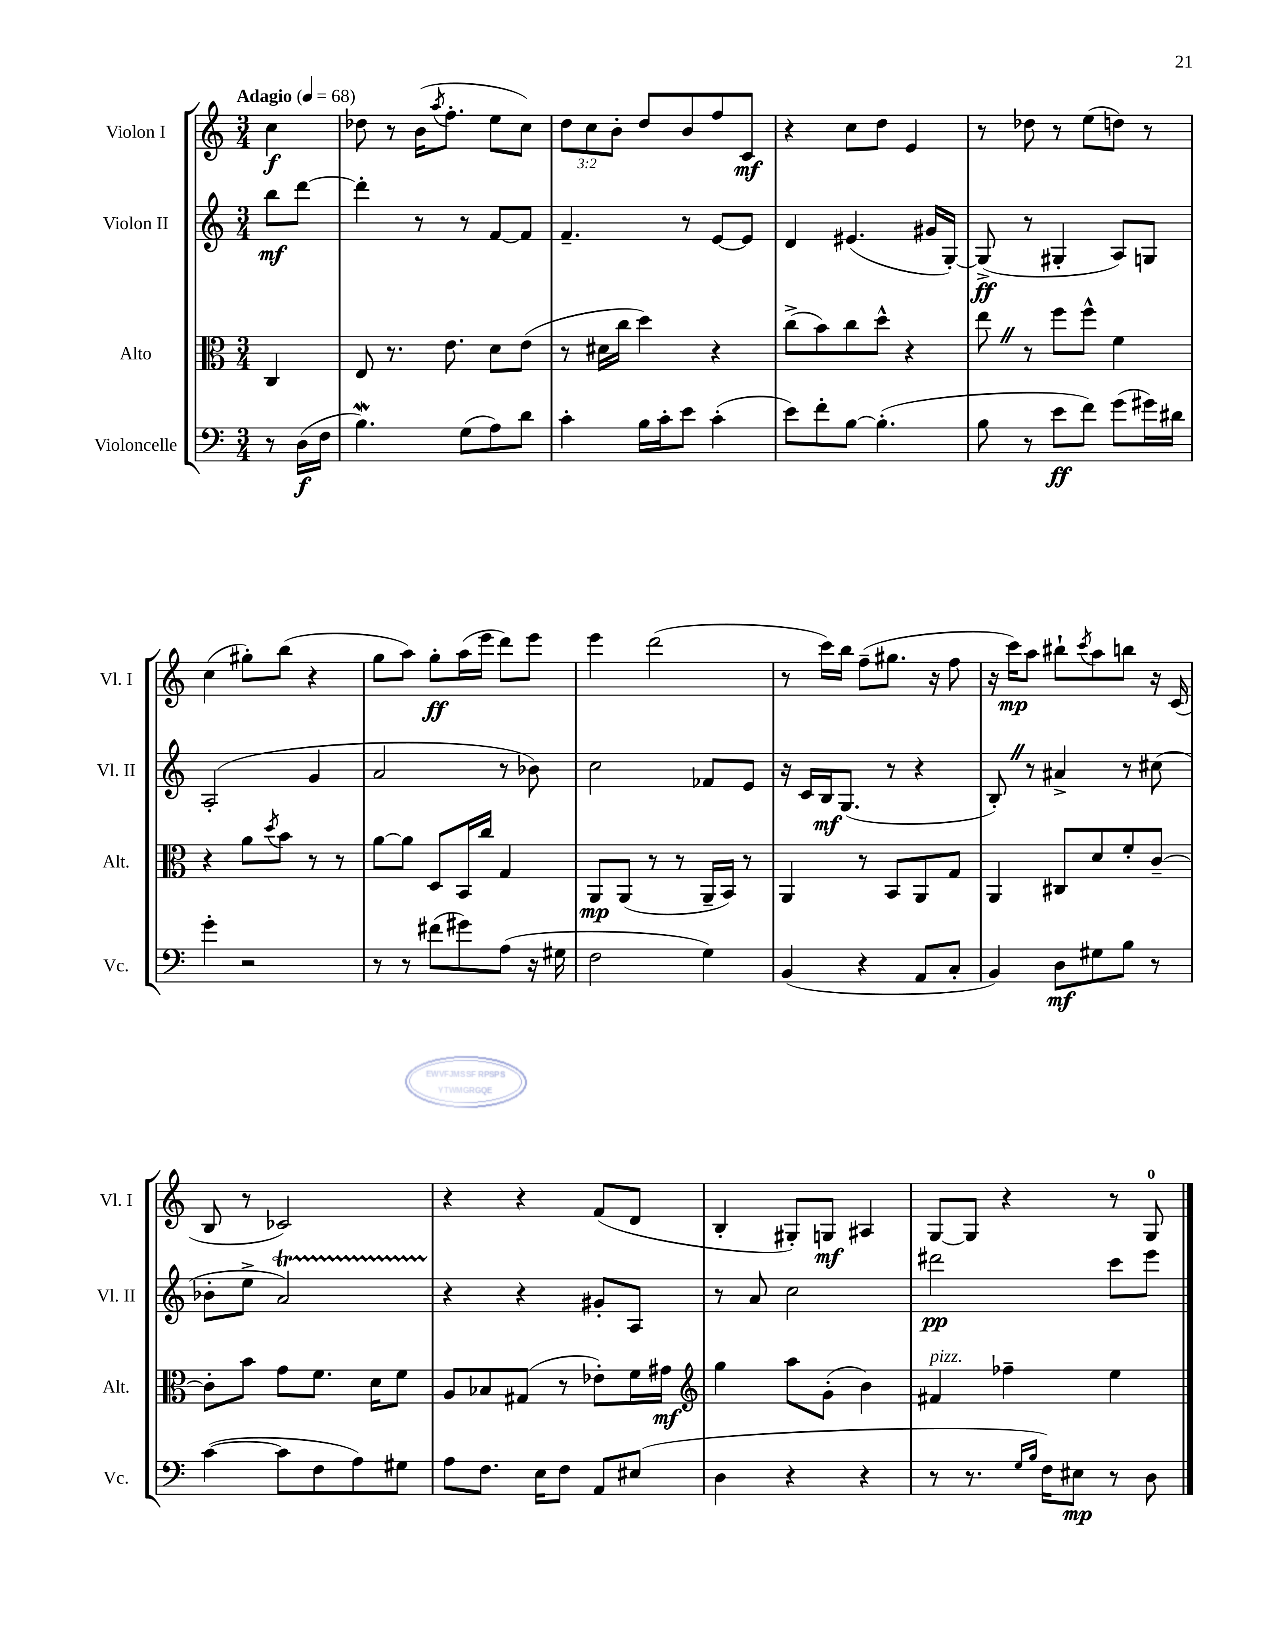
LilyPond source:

<<
\new StaffGroup <<
\new Staff = "s0" \with { instrumentName = "Violon I" shortInstrumentName = "Vl. I" } {
    \clef treble \key c \major \numericTimeSignature \time 3/4 \override Staff.TupletNumber.text = #tuplet-number::calc-fraction-text \partial 4 \tempo "Adagio" 4 = 68
    c''4\f |
    des''8 r8 b'16( \acciaccatura { a''8 } f''8.-. e''8 c''8) |
    \tuplet 3/2 { d''8 c''8 b'8-. } d''8 b'8 f''8 c'8\mf |
    r4 c''8 d''8 e'4 |
    r8 des''8 r8 e''8( d''8) r8 |
    c''4( gis''8-.) b''8( r4 |
    g''8 a''8) g''8-.\ff a''16( e'''16 d'''8) e'''8 |
    e'''4 d'''2( |
    r8 c'''16) b''16 f''8--( gis''8. r16 f''8 |
    r16 c'''16\mp) a''8 bis''8-! \acciaccatura { c'''8 } a''8 b''8 r16 c'16( |
    b8 r8 ces'2) |
    r4 r4 f'8( d'8 |
    b4-. gis8-.) g8\mf ais4 |
    g8~ g8 r4 r8 g8-0 \bar "|." |
}
\new Staff = "s1" \with { instrumentName = "Violon II" shortInstrumentName = "Vl. II" } {
    \clef treble \key c \major \numericTimeSignature \time 3/4 \partial 4
    b''8\mf d'''8~ |
    d'''4-. r8 r8 f'8~ f'8 |
    f'4.-- r8 e'8~ e'8 |
    d'4 eis'4.( gis'16 g16~-.) |
    g8->\ff( r8 gis4-. a8) g8 |
    a2-.( g'4 |
    a'2 r8 bes'8) |
    c''2 fes'8 e'8 |
    r16 c'16 b16\mf g8.( r8 r4 |
    b8-.) \once \override BreathingSign.text = \markup { \musicglyph "scripts.caesura.straight" } \breathe r8 ais'4-> r8 cis''8( |
    bes'8-. e''8-> a'2\startTrillSpan) |
    r4\stopTrillSpan r4 gis'8-. a8 |
    r8 a'8 c''2 |
    dis'''2\pp c'''8 e'''8 \bar "|." |
}
\new Staff = "s2" \with { instrumentName = "Alto" shortInstrumentName = "Alt." } {
    \clef alto \key c \major \numericTimeSignature \time 3/4 \partial 4
    c4 |
    e8 r8. e'8. d'8 e'8( |
    r8 dis'16 c''16 d''4) r4 |
    c''8->( b'8) c''8 d''8-^ r4 |
    e''8 \once \override BreathingSign.text = \markup { \musicglyph "scripts.caesura.straight" } \breathe r8 f''8 f''8-^ f'4 |
    r4 a'8 \acciaccatura { d''8 } b'8 r8 r8 |
    a'8~ a'8 d8 b,16 c''16 g4 |
    a,8\mp a,8( r8 r8 a,16-- b,16) r8 |
    a,4 r8 b,8 a,8 g8 |
    a,4 cis8 d'8 f'8-. c'8~-- |
    c'8-. b'8 g'8 f'8. d'16 f'8 |
    a8 bes8 gis8( r8 ees'8-.) f'16 gis'16\mf |
    \clef treble g''4 a''8 g'8-.( b'4) |
    fis'4^\markup { \italic "pizz." } fes''4-- e''4 \bar "|." |
}
\new Staff = "s3" \with { instrumentName = "Violoncelle" shortInstrumentName = "Vc." } {
    \clef bass \key c \major \numericTimeSignature \time 3/4 \partial 4
    r8 d16\f( f16 |
    b4.\mordent) g8( a8) d'8 |
    c'4-. b16 c'16-. e'8 c'4-.( |
    e'8) f'8-. b8~ b4.-.( |
    b8 r8 e'8\ff f'8) g'8( gis'16) dis'16 |
    g'4-. r2 |
    r8 r8 fis'8( gis'8) a8( r16 gis16 |
    f2 g4) |
    b,4( r4 a,8 c8-. |
    b,4) d8\mf gis8 b8 r8 |
    c'4~( c'8 f8 a8) gis8 |
    a8 f8. e16 f8 a,8 eis8( |
    d4 r4 r4 |
    r8 r8. \grace { g16 b16 } f16) eis8\mp r8 d8 \bar "|." |
}
>>
>>
\layout { \context { \Score \remove "Bar_number_engraver" } }
